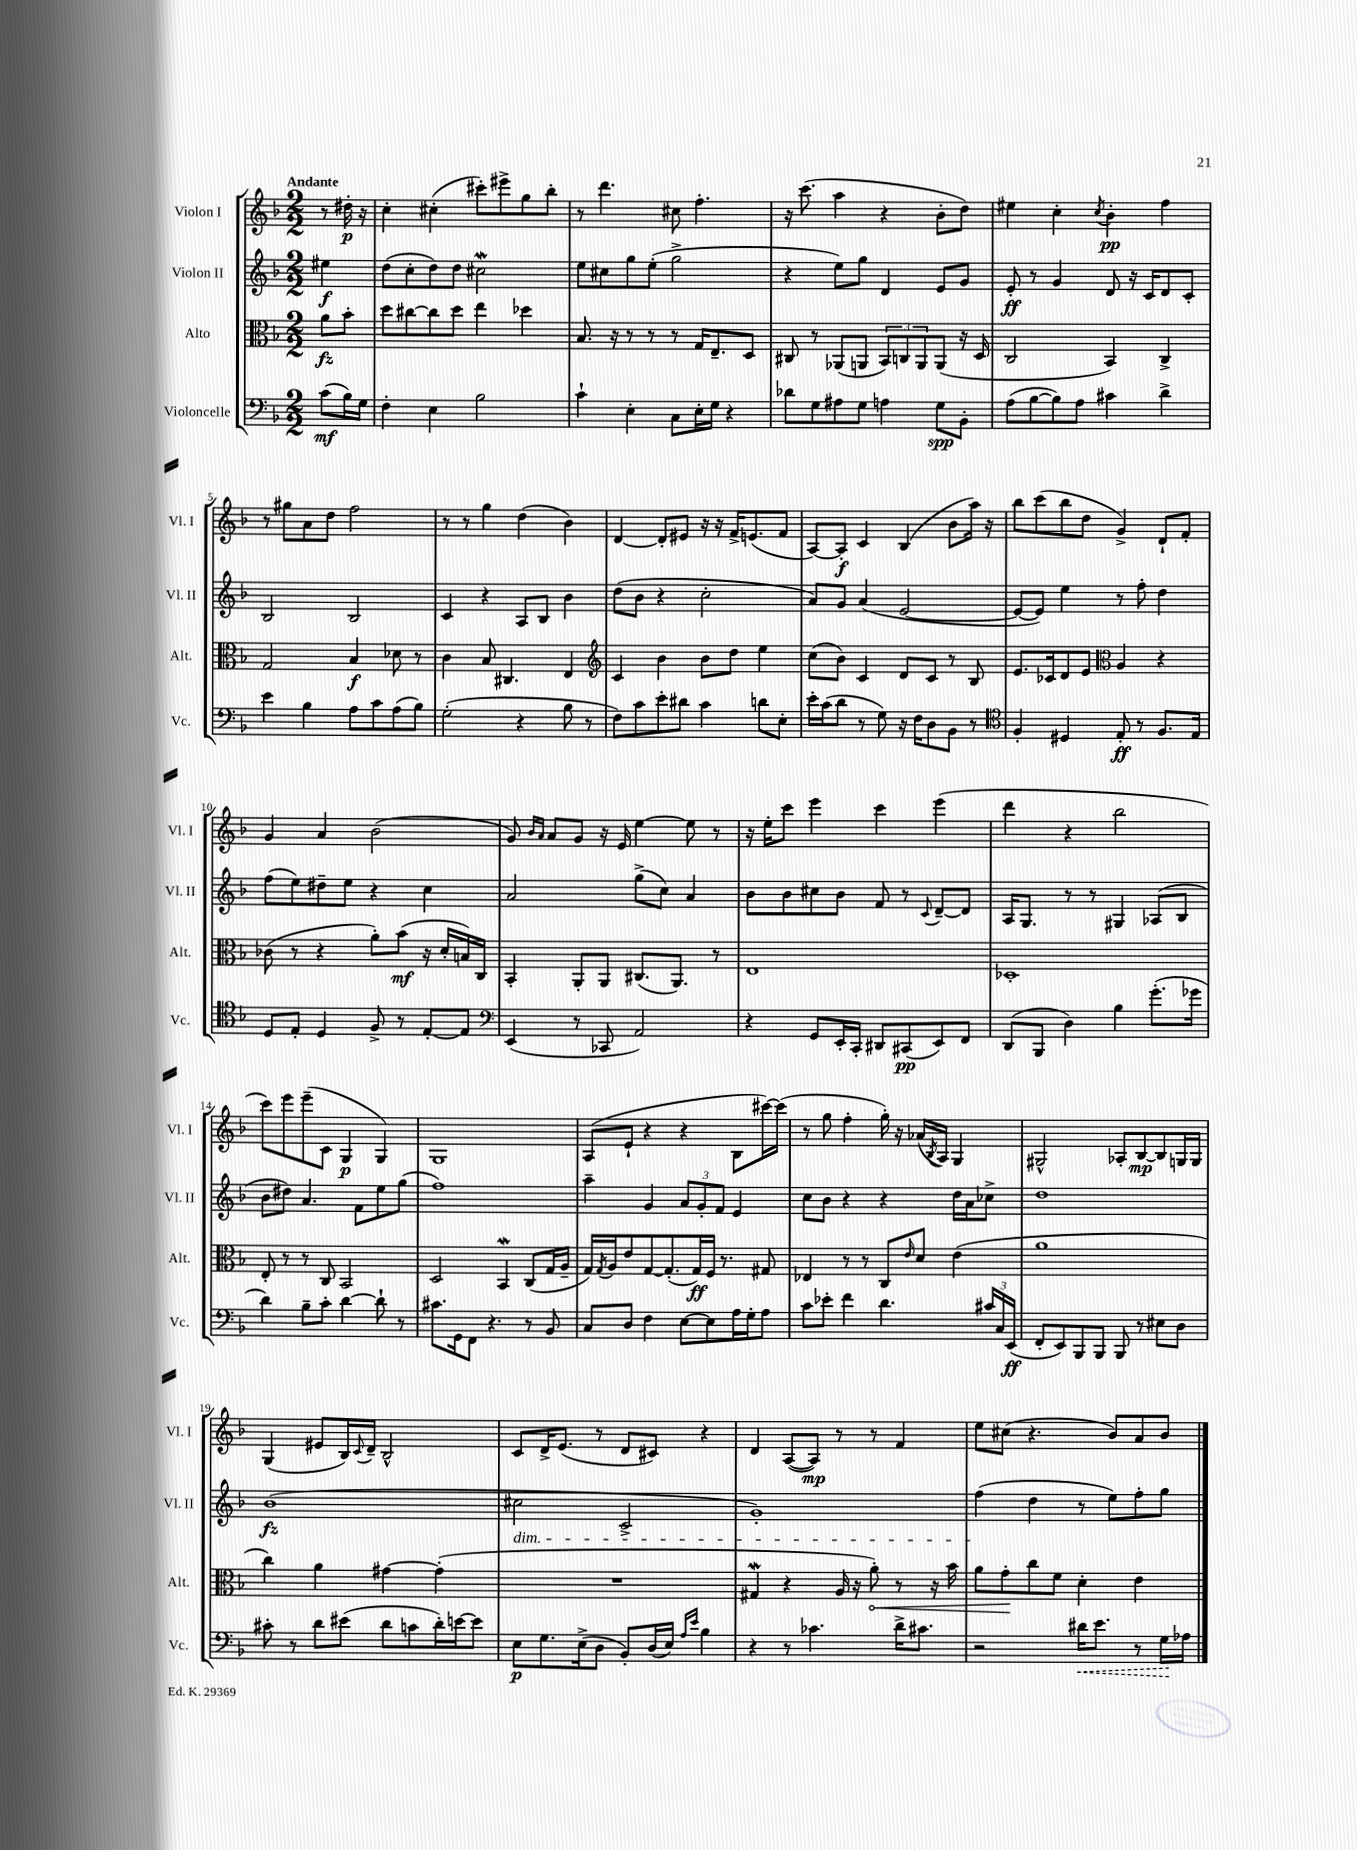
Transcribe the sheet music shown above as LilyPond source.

<<
\new StaffGroup <<
\new Staff = "s0" \with { instrumentName = "Violon I" shortInstrumentName = "Vl. I" } {
    \clef treble \key f \major \numericTimeSignature \time 2/2 \partial 4 \tempo "Andante"
    r8 dis''16-.\p r16 |
    c''4-. cis''4-.( cis'''8-.) eis'''8-> g''8 bes''8-. |
    r8 d'''4. cis''8 f''4.-. |
    r16 c'''8.( a''4 r4 bes'8-. d''8) |
    eis''4 c''4-. \acciaccatura { c''8 } bes'4-.\pp f''4 |
    r8 gis''8 a'8 d''8 f''2 |
    r8 r8 g''4 d''4( bes'4) |
    d'4~ d'8-. eis'8 r16 r16 f'16-> e'8.( f'8 |
    a8~) a8-.\f c'4 bes4( bes'8 a''16) r16 |
    bes''8 c'''8( bes''8 d''8 g'4->) d'8-! f'8-. |
    g'4 a'4 bes'2( |
    g'8) \grace { bes'16 a'16 } a'8 g'8 r16 e'16 e''4~ e''8 r8 |
    r16 e''16-. c'''8 e'''4 c'''4 e'''4( |
    d'''4 r4 bes''2 |
    c'''8) e'''8 e'''8--( c'8 g4\p g4) |
    g1 |
    a8( e'8-! r4 r4 bes8 cis'''16~) cis'''16( |
    r8 g''8 f''4-. g''16-.) r16 aes'16( \acciaccatura { bes8 } a16) g4 |
    gis2-^ aes8-. bes8~\mp bes8 g16 g16 |
    g4( eis'8 bes16) \appoggiatura { c'8 } d'16-- bes2-^ |
    c'8 d'16-> e'8.( r8 d'8 cis'8) r4 |
    d'4 a8~( a8\mp) r8 r8 f'4 |
    e''8 cis''8( r4. bes'8) a'8 bes'8 \bar "|." |
}
\new Staff = "s1" \with { instrumentName = "Violon II" shortInstrumentName = "Vl. II" } {
    \clef treble \key f \major \numericTimeSignature \time 2/2 \partial 4
    eis''4\f |
    d''8( c''8-. d''8) d''8 cis''2\mordent |
    e''8 cis''8 g''8 e''8-.( g''2-> |
    r4 e''8) g''8 d'4 e'8 g'8 |
    e'8-.\ff r8 g'4 d'8 r16 c'16 d'8 c'8-. |
    bes2 bes2 |
    c'4 r4 a8 bes8 bes'4 |
    d''8( bes'8 r4 c''2-. |
    a'8) g'8 a'4( e'2~ |
    e'8~ e'8) e''4 r8 f''8-. d''4 |
    f''8( e''8) dis''8-- e''8 r4 c''4 |
    a'2 g''8->( c''8) a'4 |
    bes'8 bes'8 cis''8 bes'8 f'8 r8 \appoggiatura { c'8 } d'8~-- d'8 |
    a16 g8. r8 r8 gis4 aes8( bes8 |
    bes'8 dis''8) a'4. f'8 e''8 g''8( |
    f''1) |
    a''4-- g'4 \tuplet 3/2 { a'8 g'8-. f'8 } e'4 |
    c''8 bes'8 r4 r4 d''16 a'16 ces''8-> |
    d''1 |
    bes'1\fz( |
    cis''2\dim c'2-> |
    g'1-.) |
    f''4\!( d''4 r8 e''8) f''8-. g''8 \bar "|." |
}
\new Staff = "s2" \with { instrumentName = "Alto" shortInstrumentName = "Alt." } {
    \clef alto \key f \major \numericTimeSignature \time 2/2 \partial 4
    a'8\fz bes'8-. |
    d''8 cis''8~ cis''8 d''8 e''4 des''4 |
    bes8. r16 r8 r8 r8 g16 e8.-- d8 |
    cis8 r8 aes,8( a,8 \tuplet 3/2 { bes,8) c8 a,8 } a,8( r16 d16 |
    c2 bes,4) c4-> |
    g2 bes4\f des'8 r8 |
    c'4 bes8 cis4. e4 |
    \clef treble c'4 bes'4 bes'8 d''8 e''4 |
    c''8( bes'8) c'4 d'8 c'8 r8 bes8 |
    e'8. ces'16 d'8 e'8 \clef alto a4 r4 |
    ces'8( r8 r4 a'8-.) bes'8\mf( r16 d'16-. b16) c16 |
    bes,4-. a,8-. a,8 cis8.( a,8.) r8 |
    e1 |
    des1-. |
    e8-. r8 r8 c8 bes,2 |
    d2 bes,4\mordent c8( g16 a16-- |
    g16) \acciaccatura { g8 } a16 e'8 g8~ g8.-.( g16\ff) f16 r8. gis8 |
    ees4 r8 r8 c8 \grace { e'16 } d'8 e'4( |
    a'1 |
    c''4) a'4 gis'4~ gis'4-.( |
    R1 |
    gis4\mordent r4 a16 r16 \once \override Hairpin.circled-tip = ##t a'8-.\<) r8 r16 bes'16 |
    a'8 g'8-.\! c''8 f'8 d'4-. e'4 \bar "|." |
}
\new Staff = "s3" \with { instrumentName = "Violoncelle" shortInstrumentName = "Vc." } {
    \clef bass \key f \major \numericTimeSignature \time 2/2 \partial 4
    c'8\mf( bes16) g16 |
    f4-. e4 bes2 |
    c'4-! e4-. c8 e16-. g16 r4 |
    des'8 g8 ais8 g8 a4 g8\spp bes,8-. |
    a8( bes8~ bes8) a8 cis'4 d'4-> |
    e'4 bes4 a8 c'8 a8( bes8) |
    g2-.( r4 bes8 r8 |
    f8) c'8 e'8-. dis'8 c'4 d'8 e8-. |
    e'16-. c'16( d'8 r8 g8) r16 f16 d8 bes,8 r8 |
    \clef tenor f4-. dis4 e8-.\ff r8 f8. e16 |
    d8 e8-. d4 f8-> r8 e8~-. e8 |
    \clef bass e,4( r8 ces,8 a,2) |
    r4 g,8 e,16-. c,16-. dis,8 cis,8\pp( e,8) f,8 |
    d,8( bes,,8 d4) bes4 g'8.-.( ges'16 |
    d'4) bes8-- c'8-. d'4~ d'8-! r8 |
    cis'8. g,16 f,8 r4. r8 bes,8 |
    c8 d8 f4 e8~ e8 a16 g16-. a8 |
    c'8 ees'8-. f'4 d'4. \tuplet 3/2 { cis'16 c16 e,16\ff( } |
    f,8-. e,8) bes,,8 bes,,8 bes,,8 r8 eis8 d8 |
    cis'8-. r8 d'8 eis'8( d'8 c'8 d'16-.) e'16~ e'8 |
    e8\p g8. e16->( d8 bes,8-.) d16( e16) \grace { a16 e'16 } bes4 |
    r4 r8 ces'4. d'16-> cis'8. |
    r2 \once \override Hairpin.style = #'dashed-line dis'16\< e'8. r8 g16\! aes16 \bar "|." |
}
>>
>>
